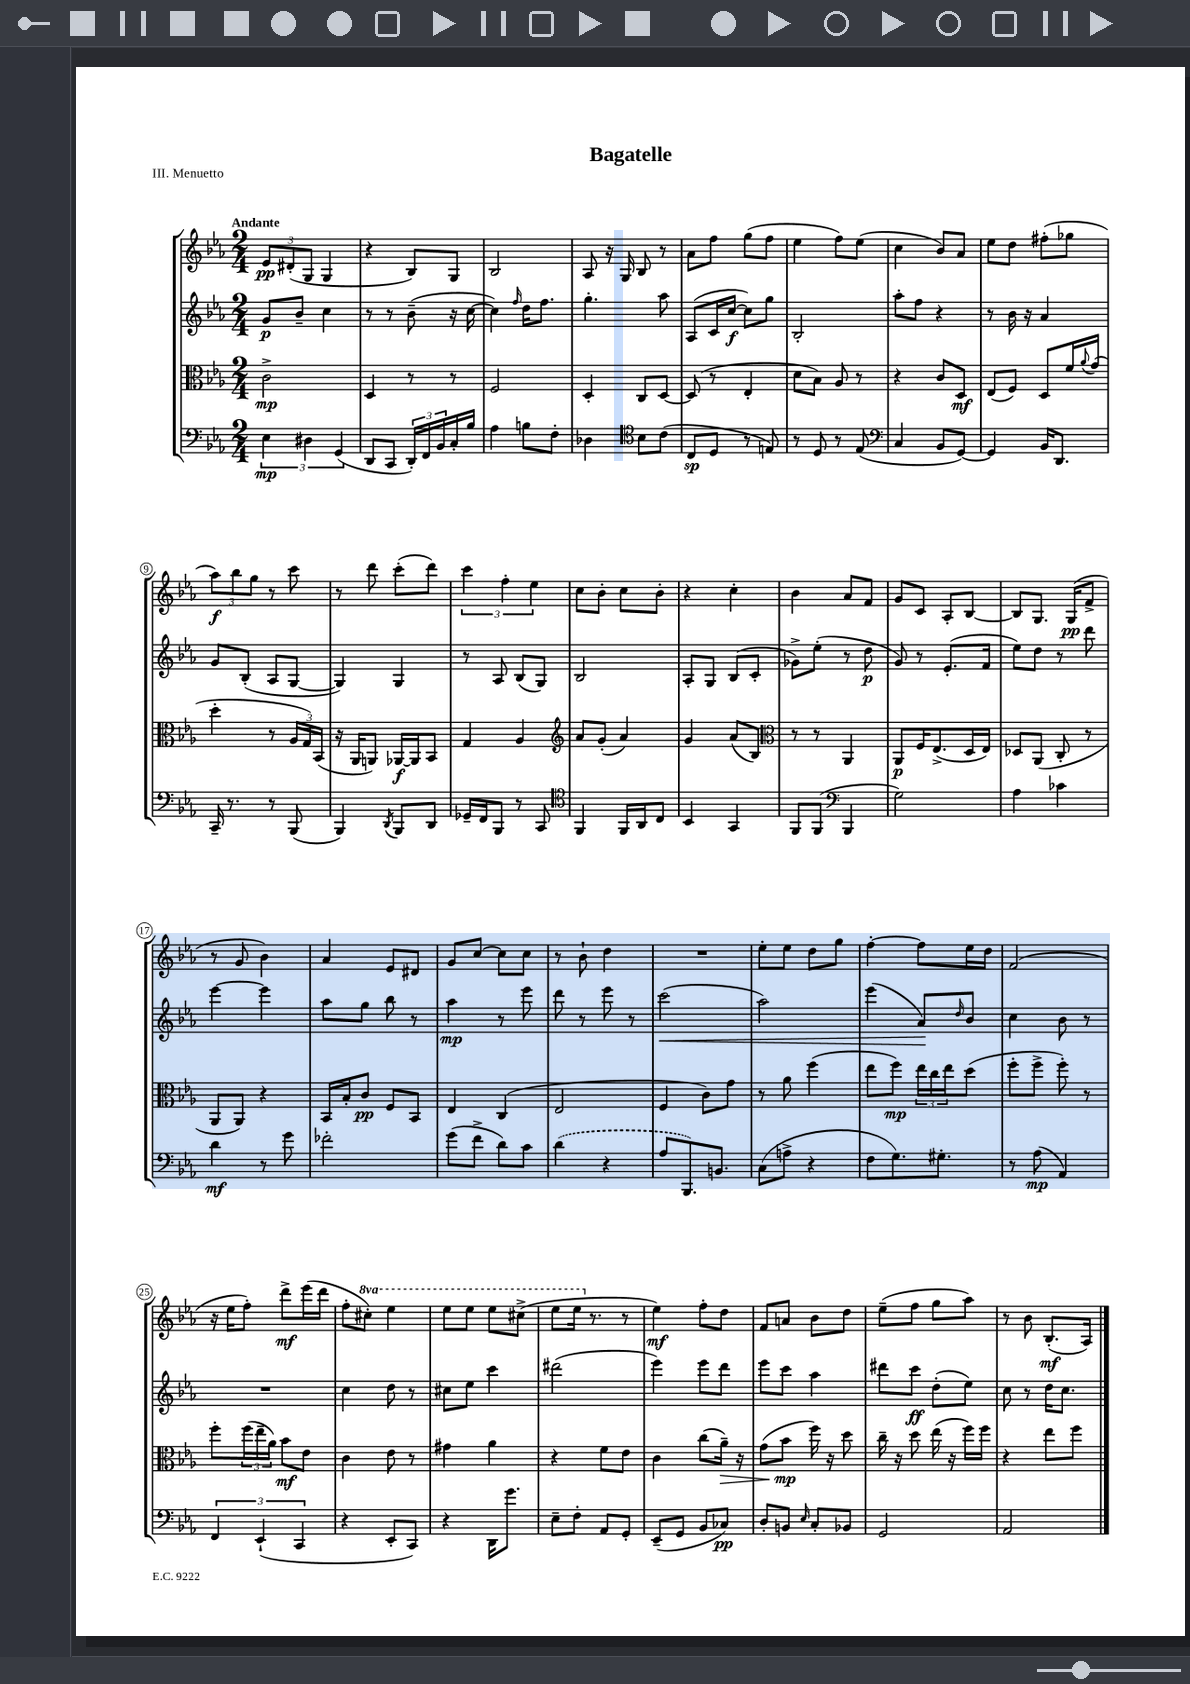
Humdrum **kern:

**kern	**kern	**kern	**kern
*staff4	*staff3	*staff2	*staff1
*clefF4	*clefC3	*clefG2	*clefG2
*k[b-e-a-]	*k[b-e-a-]	*k[b-e-a-]	*k[b-e-a-]
*M2/4	*M2/4	*M2/4	*M2/4
6E-\	2c^\	8g/L	12e-/L
.	.	.	(12d#'/
.	.	8b-~/J	.
6D#\	.	.	12G/J
.	.	4cc\	4G/
(6GG/	.	.	.
=	=	=	=
8DD/L	4D/	8r	4r
8CC/J	.	8r	.
24DD'/LL)	8r	(8b-~\	8B-/L)
24FF/	.	.	.
24BB-/	.	.	.
16C'/	8r	16r	8G/J
16B-/JJ	.	[16cc\	.
=	=	=	=
4A-\	2F/	4cc\])	2B-/
.	.	16qqff/	.
8B\L	.	16dd\LK	.
.	.	8.ff\J	.
8F'\J	.	.	.
=	=	=	=
4D-\	4D'/	4.gg'\	8A-/
.	.	.	16r
.	.	.	16G/
*clefC4	*	*	*
8B-\L	8C/L	.	8B-/
(8c\J	[8D/J	8aa-\	8r
=	=	=	=
8C/L	(8D/]	(8A-/L	8a-\L
8D/J	8r	16c/L	8ff\J
.	.	[16cc/JJ	.
8r	4E-'/	8cc\]L)	(8gg\L
8E/)	.	8gg\J	8ff\J
=	=	=	=
8r	8d\L	2B-'/	4ee-\
8D/	8B-\J)	.	.
8r	8A-/	.	8ff\L)
(8E-/	8r	.	(8ee-\J
=	=	=	=
*clefF4	*	*	*
4C/	4r	8aa-'\L	4cc\
.	.	8ff\J	.
8BB-/L	8c/L	4r	8b-/L)
[8GG/J)	8D/J	.	8a-/J
=	=	=	=
4GG/]	(8E-/L	8r	8ee-\L
.	8F/J)	16b-\	8dd\J
.	.	16r	.
16BB-/LK	8D/L	4a-/	(8ff#'\L
8.DD/J	.	.	.
.	16f/L	.	8gg-\J
.	8qqa-/	.	.
.	(16g/JJ	.	.
=	=	=	=
16CC~/	4dd'\	8g/L	12aa-\L)
8.r	.	.	.
.	.	.	12bb-\
.	.	(8B-'/J	.
.	.	.	12gg\J
8r	8r	8A-/L	8r
(8BBB-/	24A-/LL	[8G/J	8ccc\
.	24G/)	.	.
.	(24BB-/JJ	.	.
=	=	=	=
4BBB-/)	16r	4G/])	8r
.	16AA-/LK	.	.
.	8AA/J)	.	8ddd\
8qDD/	.	.	.
8BBB-/L	[16AA-/LL	4G/	(8ccc'\L
.	16AA-/]J	.	.
8DD/J	8BB-/J	.	8ddd\J)
=	=	=	=
16GG-~/LL	4G/	8r	6ccc\
16FF/J	.	.	.
8BBB-/J	.	8A-/	.
.	.	.	6ff'\
8r	4A-/	(8B-/L	.
.	.	.	6ee-\
8CC/	.	8G/J)	.
=	=	=	=
*clefC4	*clefG2	*	*
4FF/	8a-/L	2B-/	8cc\L
.	(8g'/J	.	8b-'\J
16FF/LL	4a-/)	.	8cc\L
16AA-/J	.	.	.
8C/J	.	.	8b-'\J
=	=	=	=
4BB-/	4g/	8A-'/L	4r
.	.	8G/J	.
4GG/	(8a-/L	(8B-/L	4cc'\
.	8B-/J)	8c'/J	.
=	=	=	=
*	*clefC3	*	*
8FF/L	8r	8g-^\L)	4b-\
(8FF/J	8r	(8ee-'\J	.
*clefF4	*	*	*
4BBB-/	4AA-/	8r	8a-/L
.	.	8dd\	8f/J
=	=	=	=
2G\)	8AA-/L	8g/)	8g/L
.	16F/K	8r	8c/J
.	(8.E-^/	.	.
.	.	(8.e-'/L	8A-'/L
.	16D/L	.	[8B-/J
.	16E-/JJ)	16f/Jk	.
=	=	=	=
4A-\	8D-/L	8ee-\L)	8B-/]L
.	(8AA-/J	8dd\J	8.G/J
4c-\	8C'/	8r	.
.	.	.	(16G/LK
.	8r	8ddd\	8f^/J
=	=	=	=
4d\	8AA-/L	[4eee-\	8r
.	8AA-/J)	.	8g/
8r	4r	4eee-\]	4b-\)
8g\	.	.	.
=	=	=	=
2f-'\	16BB-/LL	8aa-\L	4a-/
.	16B-'/J	.	.
.	8c/J	8gg\J	.
.	8F/L	8bb-\	8e-/L
.	8BB-/J	8r	8d#/J
=	=	=	=
(8g\L	4E-/	4aa-\	8g/L
8f^\J	.	.	[8cc/J
8d\L)	(4C/	8r	8cc\]L
8c\J	.	8eee-\	8cc\J
=	=	=	=
(4d\	2E-/	8ddd\	8r
.	.	8r	8b-`\
4r	.	8eee-\	4dd\
.	.	8r	.
=	=	=	=
8A-/L	4F/	(2ccc\	2r
8.BBB-/)	.	.	.
.	8c\L)	.	.
8.BB/J	.	.	.
.	8g\J	.	.
=	=	=	=
(8C\L	8r	2aa-\)	8ee-'\L
8A^\J	8a-\	.	8ee-\J
4r	(4ff\	.	8dd\L
.	.	.	8gg\J
=	=	=	=
8F\L	8ee-\L	(4eee-\	[4ff'\
8.G\)	8ff\J)	.	.
.	24ee-\LL	8a-/L)	8ff\]L
.	24cc\	.	.
8.G#'\J	.	.	.
.	24ee-\J	.	.
.	.	16qqdd/	.
.	(8dd\J	8b-/J	16ee-\L
.	.	.	16dd\JJ
=	=	=	=
8r	8ff'\L	4cc\	(2f/
(8A-\	8ff^\J	.	.
4AA-/)	8ff'\)	8b-\	.
.	8r	8r	.
=	=	=	=
6FF/	8ff'\L	2r	16r
.	.	.	16ee-\LK
.	(24ff\L	.	8ff'\J)
(6EE-`/	24ee-~\	.	.
.	24a-\JJ)	.	.
.	8b-\L	.	8ddd^\L
6CC/	.	.	.
.	8e-\J	.	(16eee-\L
.	.	.	16ddd\JJ
=	=	=	=
4r	4c\	4cc\	8ff'\L
.	.	.	8ccc#'\J)
8EE-'/L	8e-\	8dd\	4eee-\
8CC/J)	8r	8r	.
=	=	=	=
4r	4g#\	8cc#\L	8eee-\L
.	.	8ee-\J	8eee-\J
16DD\LK	4a-\	4ccc\	8eee-\L
8.g\J	.	.	.
.	.	.	(8ccc#^\J
=	=	=	=
8E-~\L	4r	(2ddd#\	8eee-\L
8F'\J	.	.	16eee-\Jk
.	.	.	8.r
8AA-/L	8f\L	.	.
8GG'/J	8e-\J	.	8r
=	=	=	=
(8EE-~/L	4c\	4eee-\)	4ee-\)
8GG/J	.	.	.
8BB-/L	(8cc\L	8eee-\L	8ff'\L
8C-/J)	16a-~\Jk)	8ddd\J	8dd\J
.	16r	.	.
=	=	=	=
8D'/L	(8g\L	8eee-\L	8f/L
8BB/J	8b-\J	8ccc\J	8a/J
16qqE-/	.	.	.
8C'/L	16ff\)	4aa-\	8b-\L
.	16r	.	.
8BB-/J	8dd\	.	8dd\J
=	=	=	=
2GG/	16cc~\	8ddd#\L	(8ee-~\L
.	16r	.	.
.	8dd\	8ccc\J	8ff\J
.	(16ee-\	(8dd'\L	8gg\L
.	16r	.	.
.	16ff\LL)	8ee-\J)	8aa-\J)
.	16ff\JJ	.	.
=	=	=	=
2AA-/	4r	8cc\	8r
.	.	8r	8b-\
.	8ee-\L	16dd\LK	(8.B-'/L
.	.	8.cc\J	.
.	8ff\J	.	.
.	.	.	16A-/Jk)
==	==	==	==
*-	*-	*-	*-
